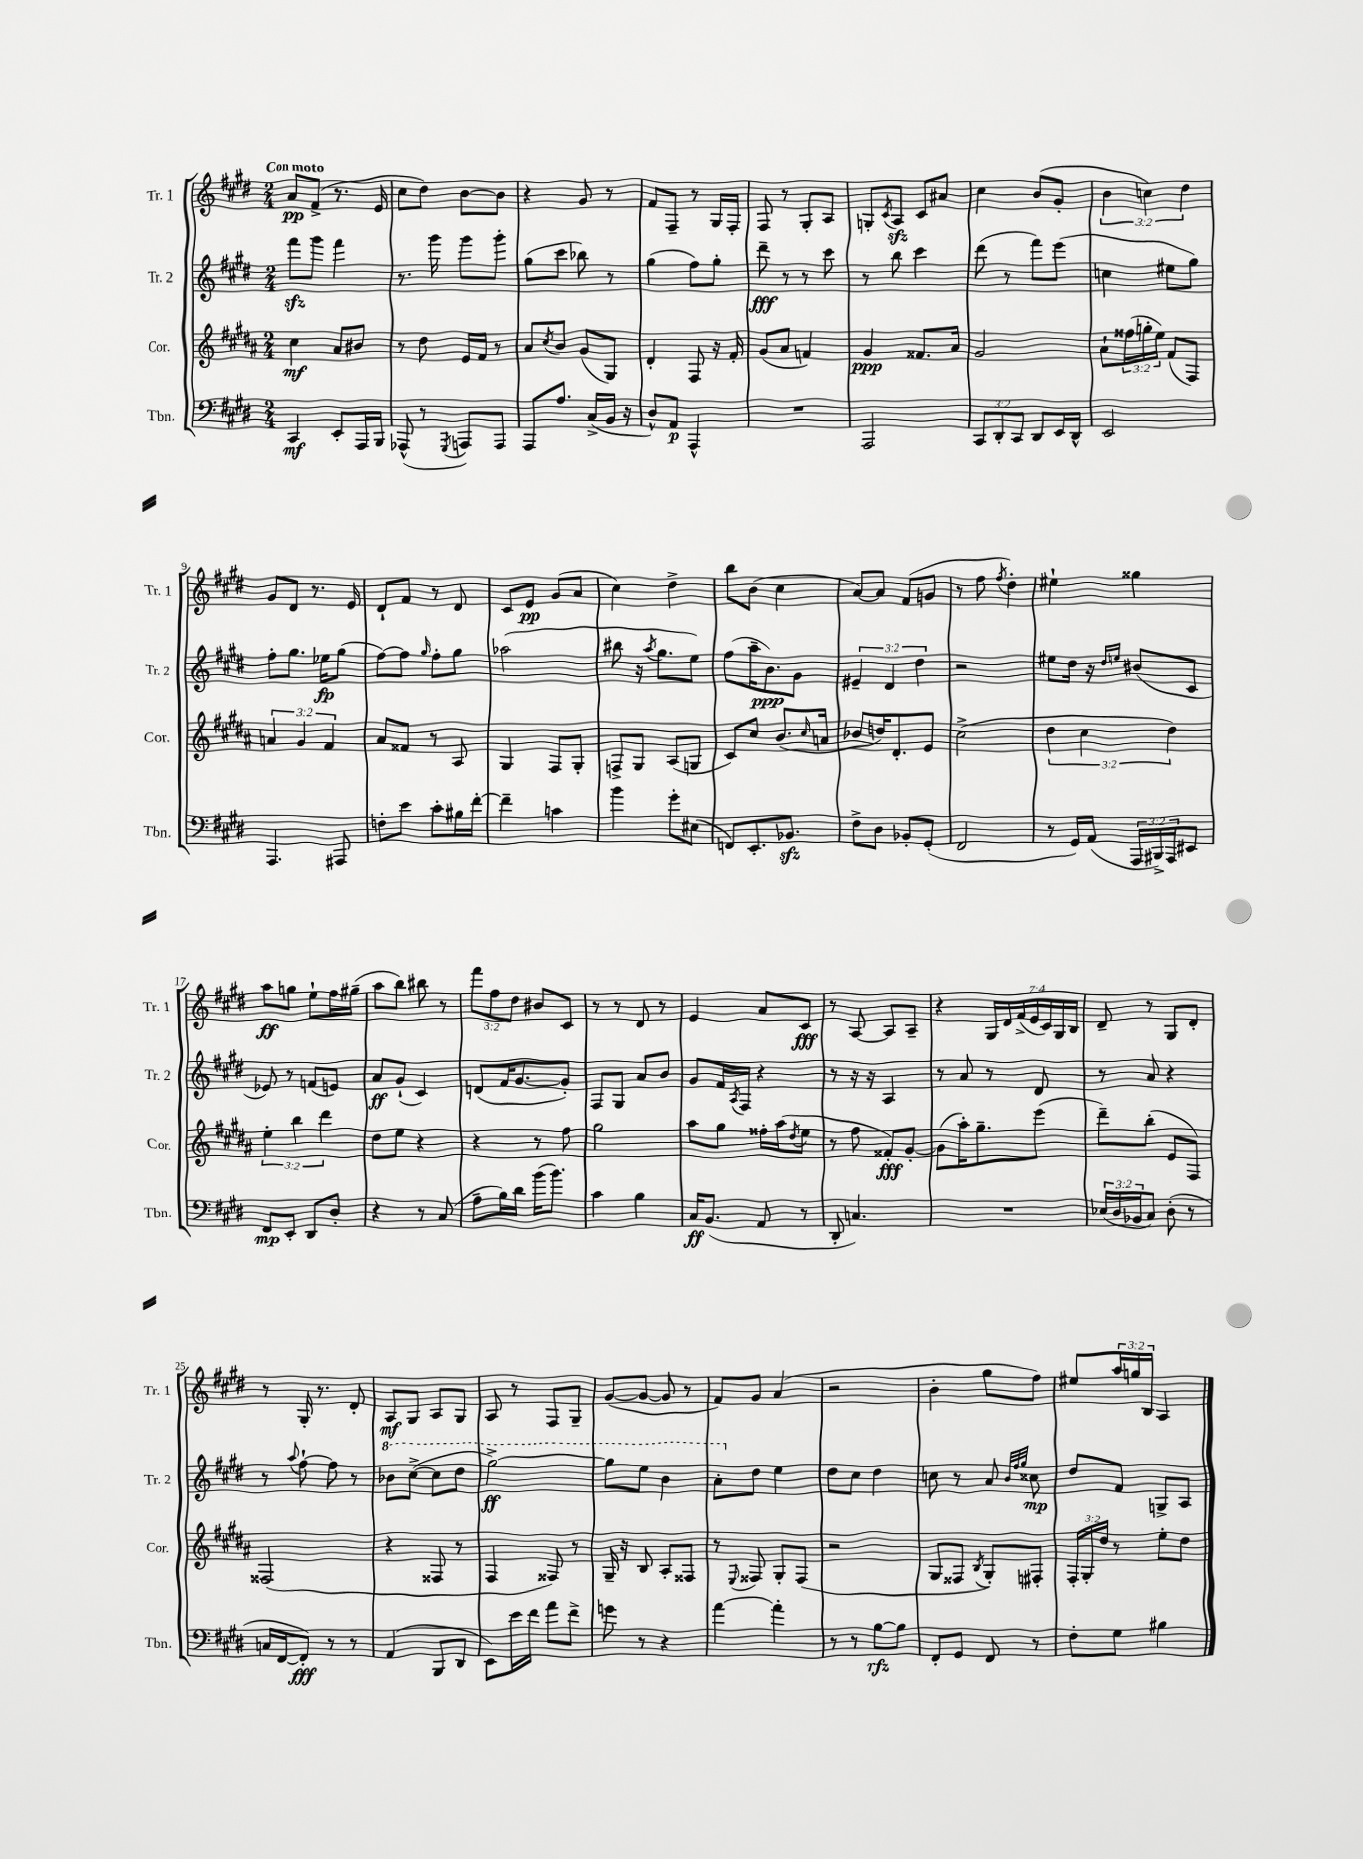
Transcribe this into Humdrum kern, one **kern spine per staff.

**kern	**dynam	**kern	**dynam	**kern	**dynam	**kern	**dynam
*part4	*part4	*part3	*part3	*part2	*part2	*part1	*part1
*staff4	*staff4	*staff3	*staff3	*staff2	*staff2	*staff1	*staff1
*I"Tbn.	*	*I"Cor.	*	*I"Tr. 2	*	*I"Tr. 1	*
*I'Tbn.	*	*I'Cor.	*	*I'Tr. 2	*	*I'Tr. 1	*
*clefF4	*	*clefG2	*	*clefG2	*	*clefG2	*
*k[f#c#g#d#]	*	*k[f#c#g#d#a#]	*	*k[f#c#g#d#]	*	*k[f#c#g#d#]	*
*M2/4	*	*M2/4	*	*M2/4	*	*M2/4	*
=1	=1	=1	=1	=1	=1	=1	=1
!	!	!	!	!	!	!LO:TX:a:B:t=Con moto	!
4CC#/	mf	4cc#\	mf	8fff#zz\L	.	8a/L	pp
.	.	.	.	8ggg#\J	.	(8f#^/J	.
8EE'/L	.	8a#/L	.	4fff#\	.	8.r	.
16AAA/L	.	8b#X/J	.	.	.	.	.
16BBB/JJ	.	.	.	.	.	16e/	.
=2	=2	=2	=2	=2	=2	=2	=2
(8AAA-X^^/	.	8r	.	8.r	.	8cc#\L	.
8r	.	8dd#\	.	.	.	8dd#\J)	.
.	.	.	.	16ggg#\	.	.	.
8qGGG#/	.	.	.	.	.	.	.
8AAAn/L)	.	16e/LL	.	8ggg#\L	.	[8b\L	.
.	.	16f#/JJ	.	.	.	.	.
8AAA/J	.	8r	.	8ggg#'\J	.	8b\J]	.
=3	=3	=3	=3	=3	=3	=3	=3
8AAA/L	.	8a#/L	.	(8gg#\L	.	4r	.
.	.	8qcc#/	.	.	.	.	.
8.A/J	.	8b/J	.	8ccc#\J	.	.	.
.	.	(8g#/L	.	8bb-X\)	.	8g#/	.
(16C#^/LL	.	.	.	.	.	.	.
16BB/JJ	.	8G#/J)	.	8r	.	8r	.
16r	.	.	.	.	.	.	.
=4	=4	=4	=4	=4	=4	=4	=4
8D#^^/L)	.	4d#'/	.	(4gg#\	.	8f#/L	.
8AA/J	p	.	.	.	.	8F#~/J	.
4AAA^^/	.	8F#/	.	8ff#\L)	.	8r	.
.	.	16r	.	8gg#'\J	.	16G#/LL	.
.	.	16f#'/	.	.	.	16F#'/JJ	.
=5	=5	=5	=5	=5	=5	=5	=5
2r	.	(8g#/L	.	8ddd#~\	fff	8F#/	.
.	.	8a#/J	.	8r	.	8r	.
.	.	4fn/)	.	8r	.	8G#'/L	.
.	.	.	.	8ccc#\	.	8A/J	.
=6	=6	=6	=6	=6	=6	=6	=6
2AAA/	.	4g#/	ppp	8r	.	8Gn'/L	.
.	.	.	.	.	.	8qc#/	.
.	.	.	.	8bb\	.	8Azz/J	.
.	.	8.f##X/L	.	4ccc#\	.	8c#/L	.
.	.	.	.	.	.	8a#X/J	.
.	.	16a#/Jk	.	.	.	.	.
=7	=7	=7	=7	=7	=7	=7	=7
12CC#/L	.	2g#/	.	(8ddd#\	.	4cc#\	.
12DD#'/	.	.	.	.	.	.	.
.	.	.	.	8r	.	.	.
12CC#/J	.	.	.	.	.	.	.
8DD#/L	.	.	.	8fff#\L)	.	(8b/L	.
16EE/L	.	.	.	(8eee\J	.	8g#'/J	.
16DD#^^/JJ	.	.	.	.	.	.	.
=8	=8	=8	=8	=8	=8	=8	=8
2EE/	.	8a#`\L	.	4ccn\	.	6b\	.
.	.	(24ff##X\L	.	.	.	.	.
.	.	24ggn'\	.	.	.	6ccn\)	.
.	.	24ee\JJ)	.	.	.	.	.
.	.	(8f#/L	.	8ee#X\L	.	.	.
.	.	.	.	.	.	6dd#\	.
.	.	8F#/J)	.	8gg#\J)	.	.	.
!!LO:LB:g=z
=9	=9	=9	=9	=9	=9	=9	=9
4.AAA/	.	6an/	.	8ff#'\L	.	8g#/L	.
.	.	.	.	8.gg#\J	.	8d#/J	.
.	.	6g#/	.	.	.	.	.
.	.	.	.	.	.	8.r	.
.	.	.	.	16ee-X\KL	fp	.	.
.	.	6f#/	.	.	.	.	.
8AAA#X/	.	.	.	(8gg#\J	.	.	.
.	.	.	.	.	.	16e/	.
=10	=10	=10	=10	=10	=10	=10	=10
8Fn'\L	.	8a#/L	.	[8ff#\L)	.	8d#`/L	.
8e\J	.	8f##X/J	.	8ff#\J]	.	8f#/J	.
.	.	.	.	16qqgg#/	.	.	.
8c#'\L	.	8r	.	8ff#'\L	.	8r	.
16B#X\L	.	8A#/	.	8gg#\J	.	8d#/	.
[16f#'\JJ	.	.	.	.	.	.	.
=11	=11	=11	=11	=11	=11	=11	=11
4f#~\]	.	4G#/	.	(2aa-X\	.	8c#/L	.
.	.	.	.	.	.	8e/J	pp
4cn\	.	8F#/L	.	.	.	(8g#/L	.
.	.	8G#'/J	.	.	.	8a/J	.
=12	=12	=12	=12	=12	=12	=12	=12
4b\	.	8Fn^/L	.	8bb#X\	.	4cc#\)	.
.	.	8G#/J	.	16r	.	.	.
.	.	.	.	8qaa/	.	.	.
.	.	.	.	8.gg#\L	.	.	.
8g#'\L	.	(8A#/L	.	.	.	4dd#^\	.
(8E#X\J	.	8Gn/J	.	8ee\J)	.	.	.
=13	=13	=13	=13	=13	=13	=13	=13
8FFn/L)	.	8c#/L)	.	(8ff#\L	.	8bb\L	.
8.EE'/	.	8cc#/J	.	16aa~\K	.	(8b\J	.
.	.	.	.	8.b\)	ppp	.	.
.	.	(8.b/L	.	.	.	4cc#\	.
8.BB-Xzz/J	.	.	.	.	.	.	.
.	.	.	.	8g#\J	.	.	.
.	.	16qqcc#/	.	.	.	.	.
.	.	16an/Jk	.	.	.	.	.
=14	=14	=14	=14	=14	=14	=14	=14
8F#^\L	.	8b-X/L	.	6e#X~/	.	[8a/L)	.
8D#\J	.	16ddn/K)	.	.	.	8a/J]	.
.	.	.	.	6d#/	.	.	.
.	.	8.d#'/	.	.	.	.	.
8BB-X'/L	.	.	.	.	.	(8f#/L	.
.	.	.	.	6dd#\	.	.	.
(8GG#'/J	.	8e/J	.	.	.	8gn/J	.
=15	=15	=15	=15	=15	=15	=15	=15
2FF#/	.	(2cc#^\	.	2r	.	8r	.
.	.	.	.	.	.	8ff#\	.
.	.	.	.	.	.	8qff#/	.
.	.	.	.	.	.	4dd#'\)	.
=16	=16	=16	=16	=16	=16	=16	=16
8r	.	6dd#\	.	8ee#X\L	.	4ee#X`\	.
16GG#/LL)	.	.	.	16dd#\Jk	.	.	.
.	.	6cc#\	.	.	.	.	.
(16AA/JJ	.	.	.	16r	.	.	.
.	.	.	.	16qqdd#/LL	.	.	.
.	.	.	.	16qqeen/JJ	.	.	.
24AAA/LL	.	.	.	(8b#X/L	.	4gg##X\	.
24BBB#X^/)	.	.	.	.	.	.	.
24AAA/J	.	6dd#\)	.	.	.	.	.
8EE#X/J	.	.	.	8c#/J	.	.	.
!!LO:LB:g=z
=17	=17	=17	=17	=17	=17	=17	=17
8FF#/L	mp	6ee'\	.	8e-X/)	.	8aa\L	ff
8EE'/J	.	.	.	8r	.	8ggn\J	.
.	.	6bb\	.	.	.	.	.
8DD#/L	.	.	.	(8fn/L	.	8ee`\L	.
.	.	6ddd#\	.	.	.	.	.
8D#'/J	.	.	.	8en/J)	.	16ff#\L	.
.	.	.	.	.	.	(16gg#X~\JJ	.
=18	=18	=18	=18	=18	=18	=18	=18
4r	.	8dd#\L	.	8a/L	ff	8aa\L	.
.	.	8ee\J	.	(8g#`/J	.	8bb\J)	.
8r	.	4r	.	4c#/)	.	8bb#X\	.
(8C#/	.	.	.	.	.	8r	.
=19	=19	=19	=19	=19	=19	=19	=19
8A~\L	.	4r	.	(8dn/L	.	12fff#\L	.
.	.	.	.	.	.	12ff#\	.
16B\L)	.	.	.	16f#/K	.	.	.
.	.	.	.	.	.	12dd#\J	.
16d#\JJ	.	.	.	[8.g#/	.	.	.
(16b\KL	.	8r	.	.	.	8b#X/L	.
8.b\J)	.	.	.	.	.	.	.
.	.	8ff#\	.	8g#'/J])	.	8c#/J	.
=20	=20	=20	=20	=20	=20	=20	=20
4c#\	.	2gg#\	.	8F#/L	.	8r	.
.	.	.	.	8G#/J	.	8r	.
4B\	.	.	.	8a/L	.	8d#/	.
.	.	.	.	8b/J	.	8r	.
=21	=21	=21	=21	=21	=21	=21	=21
16C#/KL	ff	8aa#\L	.	8g#/L	.	4e/	.
(8.BB/J	.	.	.	.	.	.	.
.	.	8gg#\J	.	16f#/L	.	.	.
.	.	.	.	8qA/	.	.	.
.	.	.	.	16F#/JJ	.	.	.
8AA/	.	16ff##X'\LL	.	4r	.	8a/L	.
.	.	(16aa#\J	.	.	.	.	.
.	.	8qdd#/	.	.	.	.	.
8r	.	8ee\J	.	.	.	8c#/J	fff
=22	=22	=22	=22	=22	=22	=22	=22
8DD#'/	.	8r	.	8r	.	8r	.
4.Cn/)	.	8ff#\	.	16r	.	[8A/	.
.	.	.	.	16r	.	.	.
.	.	8f##X'/L)	fff	4A/	.	8A/L]	.
.	.	[8g#'/J	.	.	.	8A~/J	.
=23	=23	=23	=23	=23	=23	=23	=23
2r	.	(8g#\L]	.	8r	.	4r	.
.	.	16aa#'\K)	.	8a/	.	.	.
.	.	8.gg#~\	.	.	.	.	.
.	.	.	.	8r	.	28G#/LL	.
.	.	.	.	.	.	28d#/	.
.	.	.	.	.	.	(28f#^/	.
.	.	.	.	.	.	28e/	.
.	.	(8eee\J	.	8d#/	.	.	.
.	.	.	.	.	.	28c#/)	.
.	.	.	.	.	.	28G#/	.
.	.	.	.	.	.	28B/JJ	.
=24	=24	=24	=24	=24	=24	=24	=24
(24E-X/LL	.	8ddd#~\L)	.	8r	.	8d#~/	.
24D#/	.	.	.	.	.	.	.
24BB-X/J	.	.	.	.	.	.	.
8C#/J)	.	(8bb'\J	.	8a/	.	8r	.
(8D#'\	.	8e/L	.	4r	.	8G#/L	.
8r	.	8F#/J)	.	.	.	8d#'/J	.
!!LO:LB:g=z
=25	=25	=25	=25	=25	=25	=25	=25
16Cn/LL	.	(2F##X/	.	8r	.	8r	.
[16FF#/J	.	.	.	.	.	.	.
.	.	.	.	8qqaa/	.	.	.
8FF#'/J])	fff	.	.	[8ff#`\	.	16G#'/	.
.	.	.	.	.	.	8.r	.
8r	.	.	.	8ff#\]	.	.	.
8r	.	.	.	8r	.	8d#'/	.
=26	=26	=26	=26	=26	=26	=26	=26
*	*	*	*	*8va	*	*	*
(4AA/	.	4r	.	8bb-X\L	.	8A/L	mf
.	.	.	.	([8ccc#^\J	.	8G#/J	.
8BBB/L	.	8F##X/	.	8ccc#\L]	.	8A/L	.
8DD#/J	.	8r	.	8ddd#\J	.	8G#/J	.
=27	=27	=27	=27	=27	=27	=27	=27
8EE\L)	.	4F#/	.	[2ggg#^\)	ff	8A/	.
16e\L	.	.	.	.	.	8r	.
16f#\JJ	.	.	.	.	.	.	.
8a\L	.	8F##X/)	.	.	.	8F#/L	.
8f#^\J	.	8r	.	.	.	8G#~/J	.
=28	=28	=28	=28	=28	=28	=28	=28
8gn\	.	16G#~/	.	8ggg#\L]	.	([8g#/L	.
.	.	16r	.	.	.	.	.
8r	.	8B/	.	8eee\J	.	8g#/J_	.
4r	.	8A#'/L	.	4bb\	.	8g#/]	.
.	.	8F##X/J	.	.	.	8r	.
=29	=29	=29	=29	=29	=29	=29	=29
[4a\	.	8r	.	8aa'\L	.	8f#/L)	.
.	.	8qqE/	.	.	.	.	.
*	*	*	*	*X8va	*	*	*
.	.	8F##X/	.	8dd#\J	.	8g#/J	.
4a'\]	.	8G#'/L	.	4ee\	.	(4a/	.
.	.	(8F##/J	.	.	.	.	.
=30	=30	=30	=30	=30	=30	=30	=30
8r	.	2r	.	8dd#\L	.	2r	.
8r	.	.	.	8cc#\J	.	.	.
[8B\L	rfz	.	.	4dd#\	.	.	.
8B\J]	.	.	.	.	.	.	.
=31	=31	=31	=31	=31	=31	=31	=31
8FF#'/L	.	8G#/L	.	8ccn\	.	4b'\	.
8GG#/J	.	8F##X/J	.	8r	.	.	.
.	.	8qB/	.	.	.	.	.
8FF#/	.	8G#'/L)	.	8a/	.	8gg#\L	.
.	.	.	.	32qqb/LLL	.	.	.
.	.	.	.	32qqff#/	.	.	.
.	.	.	.	32qqgg#/JJJ	.	.	.
8r	.	8F#X'/J	.	8cc##X\	mp	8ff#\J)	.
=32	=32	=32	=32	=32	=32	=32	=32
8F#'\L	.	24F#'/LL	.	8dd#/L	.	8ee#X/L	.
.	.	24G#'/	.	.	.	.	.
.	.	24dd#/JJ	.	.	.	.	.
8G#\J	.	8r	.	8f#/J	.	24aa/L	.
.	.	.	.	.	.	24ggn/	.
.	.	.	.	.	.	24B/JJ	.
4B#X\	.	8ee'\L	.	8Gn^/L	.	4A/	.
.	.	8dd#\J	.	8A/J	.	.	.
==	==	==	==	==	==	==	==
*-	*-	*-	*-	*-	*-	*-	*-
